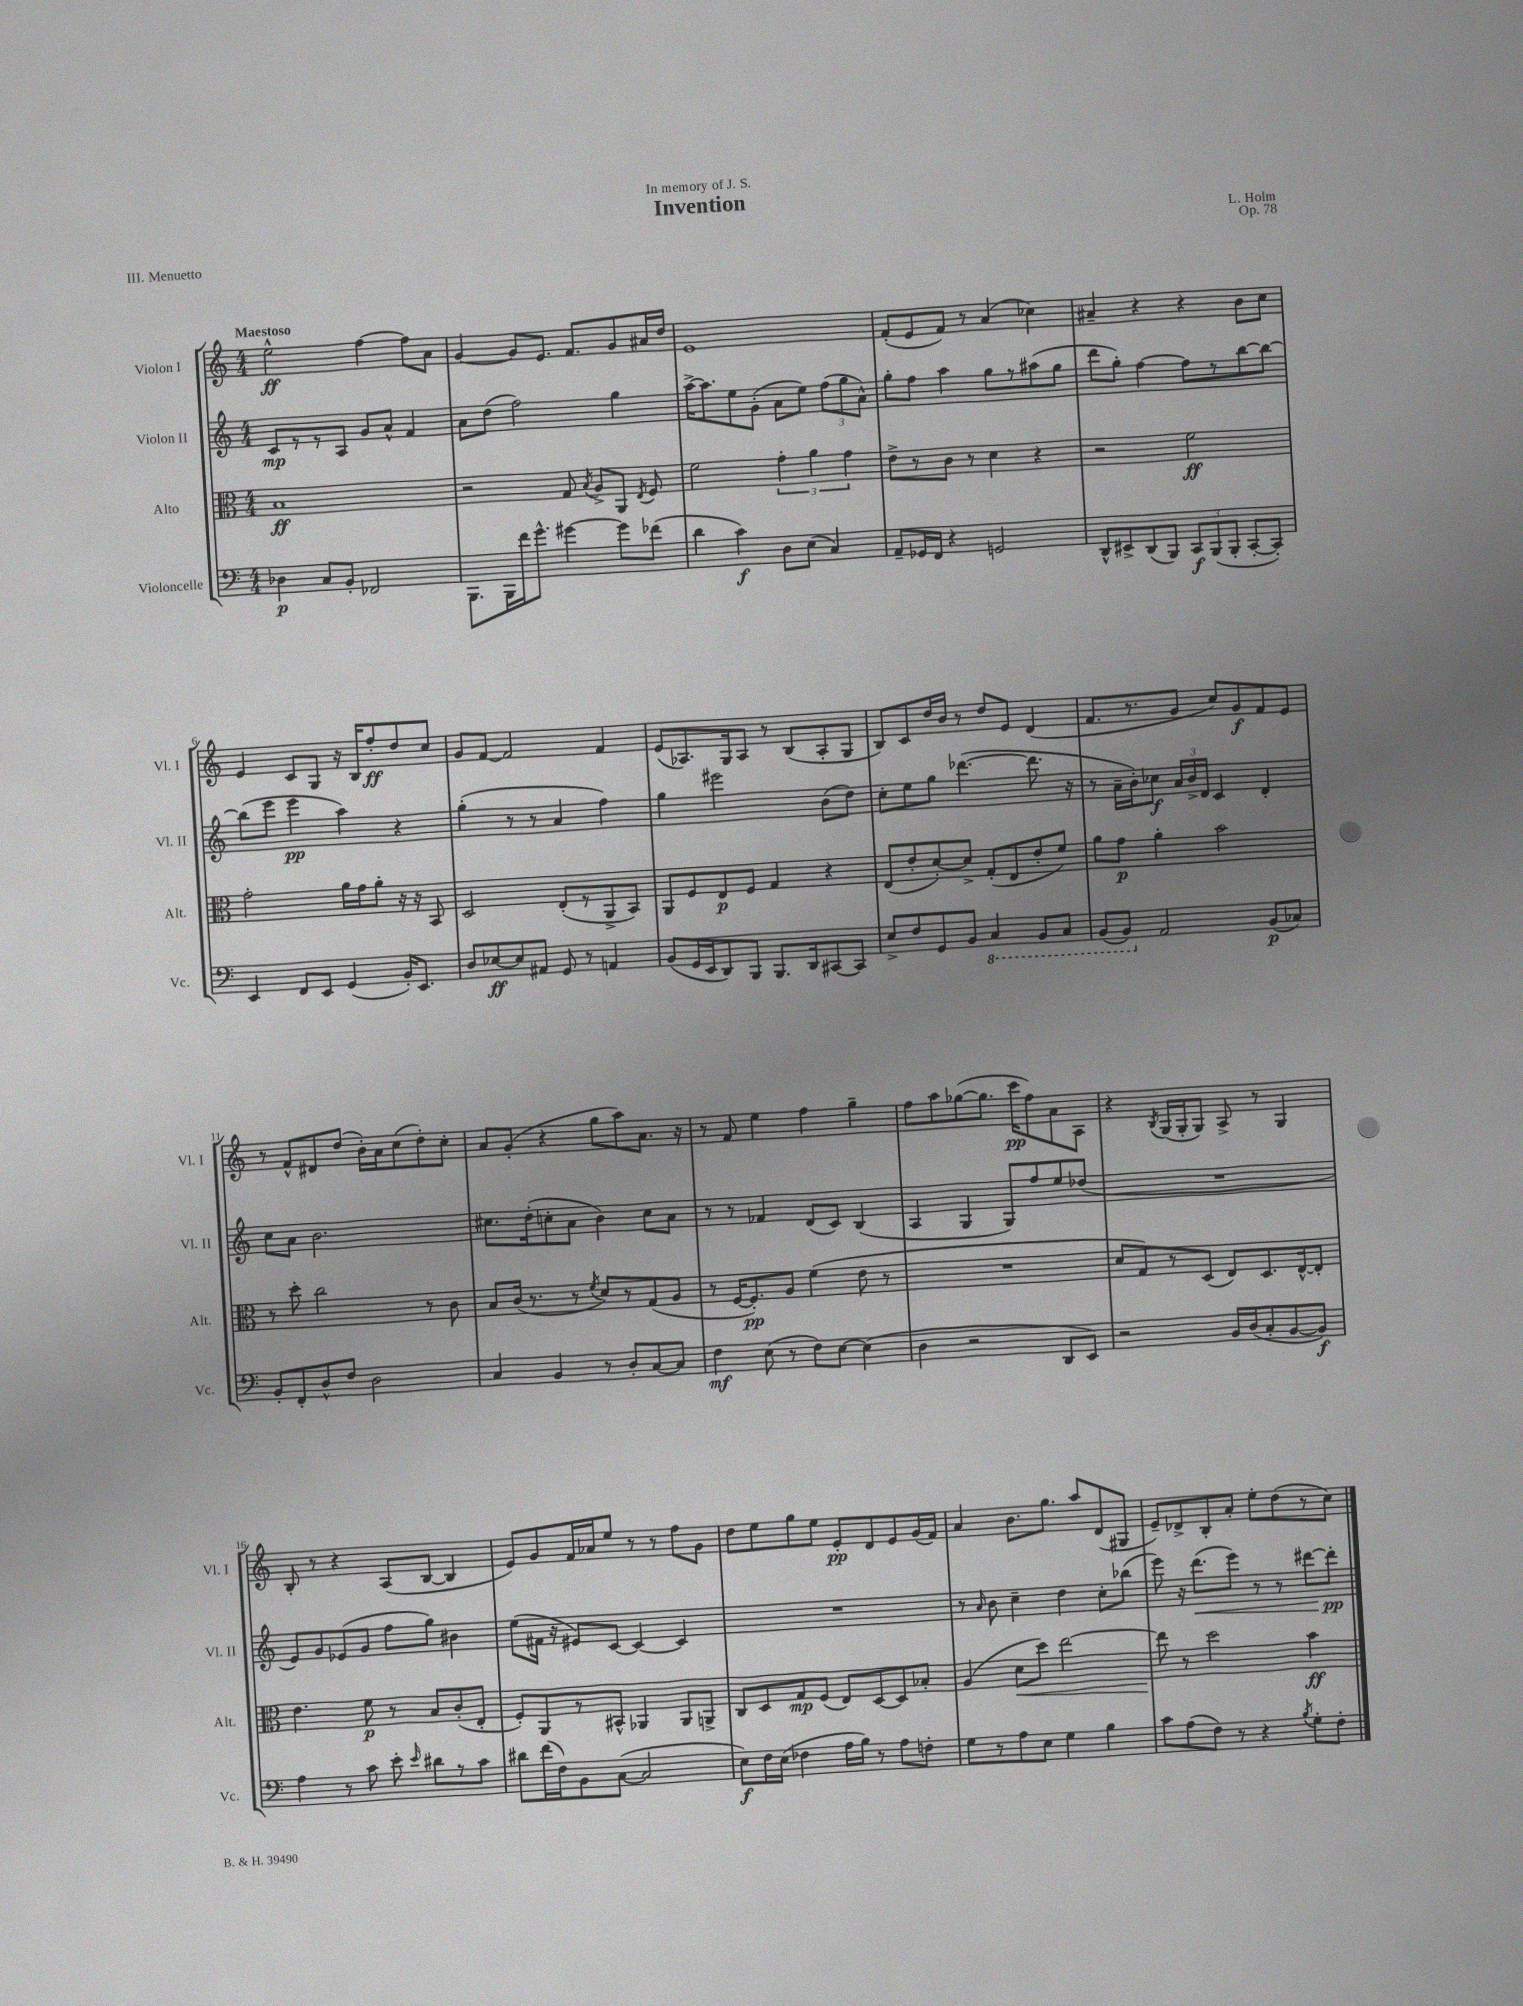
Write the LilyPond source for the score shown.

\header { title = "Invention" composer = "L. Holm" dedication = "In memory of J. S." opus = "Op. 78" piece = "III. Menuetto" }
<<
\new StaffGroup <<
\new Staff = "s0" \with { instrumentName = "Violon I" shortInstrumentName = "Vl. I" } {
    \clef treble \key c \major \numericTimeSignature \time 4/4 \tempo "Maestoso"
    \autoBeamOff e''2-^\ff f''4~ f''8[ a'8] |
    g'4~ g'8[ e'8.] f'8.[ g'8 ais'16 d''16] |
    e'1 |
    f'8[-.( e'8 f'8]) r8 a'4( ces''4) |
    ais'4-- r4 r4 b'8[ c''8] |
    e'4 c'8[ g8] r16 b16[ f''8-.\ff d''8 c''8] |
    g'8[ f'8]~ f'2 f'4 |
    e'8[( aes8.) g16 aes8] r8 b8[( aes8-. g8] |
    b8[) c'8 d''16 b'16] r8 d''8[ e'8] d'4( |
    f'8.[ r8. g'8] c''8[) g'8\f f'8 e'8] |
    r8 f'8[-^ dis'8 d''8]( b'16[-.) a'16 c''8( d''8-.) c''8]-. |
    a'8[ g'8]-.( r4 g''8[ a''8) a'8.] r16 |
    r8 f'8 e''4 f''4 g''4-- |
    f''8[ a''8 ges''8~( ges''8.] c'''16[\pp f''8) a'8 a8] |
    r4 \acciaccatura { b8 } g16[( g16-. g8]) a8-> r8 g4 |
    b8-. r8 r4 a8[( b8]~ b4 |
    e'8[) g'8 f'16 aes'16 e''8] r8 r8 f''8[ g'8] |
    d''8[ e''8 g''8 e''8] e'8[-.\pp d'8 e'8 g'16( f'16]) |
    a'4 b'8.[ g''8.] a''8[ d'8( gis8] |
    e'8[--) des'8-> b8-. a'8]-. e''8[-. d''8( r8 c''8]) \bar "|." |
}
\new Staff = "s1" \with { instrumentName = "Violon II" shortInstrumentName = "Vl. II" } {
    \clef treble \key c \major \numericTimeSignature \time 4/4
    \autoBeamOff c'8[\mp r8 r8 a8] g'8[ a'8]-^ f'4 |
    a'8[ d''8]( f''2) g''4 |
    a''16[~-> a''8. e''8 g'8]-.( a'8[ e''8]) \tuplet 3/2 { f''8[( g''8 a'8]-^) } |
    g''8[-. f''8] a''4 g''8[ r8 ais''8( g''8] |
    d'''8[ g''8]-.) f''4~ f''8[ r8 b''8~ b''8]~ |
    b''8[( e'''8] e'''4\pp a''4) r4 |
    g''4-.( r8 r8 a'4 f''4) |
    g''4 eis'''2 b'8[( d''8]) |
    c''8[-. e''8 g''8] des'''4.~( des'''8. r16 |
    r8 a'16[-- b'16-.) ces''8]\f \tuplet 3/2 { a'16[ b'16-> d'16] } c'4 d'4-. |
    c''8[ a'8] b'2. |
    cis''8.[ d''16-.( c''8-. a'8] b'4) c''8[ a'8] |
    r8 r8 fes'4 d'8[( c'8]) b4( |
    a4 g4 g8[) f''8 e''8 des''8]( |
    R1 |
    e'8[) g'8 ees'8( g'8] f''8[ g''8]) bis'4 |
    e''8[( fis'16] r16 eis'8[) c'8]~ c'4~ c'4 |
    R1 |
    r8 \grace { a'16 } b'8 c''4-- d''4 c''8[-. bes''8]( |
    e'''8) r16 d'''8.[\<( e'''8]) r8 r8 dis'''8[~ dis'''8]-.\pp\! \bar "|." |
}
\new Staff = "s2" \with { instrumentName = "Alto" shortInstrumentName = "Alt." } {
    \clef alto \key c \major \numericTimeSignature \time 4/4
    \autoBeamOff b1\ff |
    r2 g8 \acciaccatura { b8 } a8[-> a,8] \acciaccatura { e8 } f8 |
    f'2 \tuplet 3/2 { g'4-. a'4 g'4 } |
    e'8[-> r8 c'8] r8 d'4 r4 |
    r2 f'2\ff |
    g'2-. a'16[ g'16 a'8]-. r16 r16 b,8 |
    d2 e8[-.( r8 a,8-> b,8]) |
    a,8[ f8 e8\p f8] g4 r4 |
    e8[( e'8-. d'8~-.) d'8]-> g8[-.( e8 e'8-. f'8]) |
    a'8[ g'8]\p a'4-. b'2 |
    r8 d''8-. c''2 r8 c'8 |
    b8[ c'16]( r8. r8 \acciaccatura { f'8 } d'8[) r8 g8( a8] |
    r8 f16[~ f8.-.\pp) a8] f'4( e'8 r8 |
    R1 |
    d'8[ g8) r8 d8]( e8[) d8. e16~-^ e8]-. |
    e'4. f'8\p r8 b8[ c'8-.( e8]-. |
    f8[-.) a,8 r8 bis,8]-^ aes,4 aes,8[ a,8]-> |
    c8[ d8 g8\mp f8]( e8[) d8~ d8 bes8]-. |
    a4( d'8[\< d''8]) e''2~ |
    e''8\! r8 d''2 b'4\ff \bar "|." |
}
\new Staff = "s3" \with { instrumentName = "Violoncelle" shortInstrumentName = "Vc." } {
    \clef bass \key c \major \numericTimeSignature \time 4/4
    \autoBeamOff des4\p c8[ b,8]-. fes,2 |
    b,,8.[ b,,16 f'16 g'8.]-^ gis'4~ gis'8[ fes'8]( |
    d'4 c'4\f) d8[ e8]( c4) |
    a,8[-- ges,16 f,16] r4 g,2 |
    d,8[-^ eis,8-> d,8( b,,8]) \tuplet 3/2 { c,8[\f b,,8( b,,8]-. } c,8[~-. c,8]-.) |
    e,4 f,8[ e,8] g,4( b,16[-.) e,8.] |
    d8[ ees8~\ff ees8 ais,8] g,8 r8 a,4 |
    b,8[( g,16 e,16 d,8) b,,8] b,,8.[ d,16 cis,8~ cis,8] |
    e8[-> f8 g,8 b,8] \ottava #-1 c,4 b,,8[ c,8] |
    b,,8[( b,,8]) \ottava #0 a,2 b,8[\p( ces8]) |
    b,8[-. f,8-. d8-^ f8] d2 |
    c4 b,4 r8 d8[-. c8~ c8] |
    f4\mf e8( r8 f8[) e8]~ e4( |
    d4 r2 d,8[ e,8]) |
    r2 b,16[ d16( c8-. b,8~ b,8]\f) |
    a4 r8 c'8 e'8-. \grace { e'16 } dis'8[ r8 c'8] |
    dis'8[ f'16( f16) b,8 c8]~( c2 |
    e8[\f) f16 e16]( fes4 a16[ b16]) r8 a8[ f8]-. |
    g8[ r8 a8 e8] g4 b4 |
    c'8[ a8( f8]) r8 r4 \acciaccatura { b8 } g8[-. f8]-. \bar "|." |
}
>>
>>
